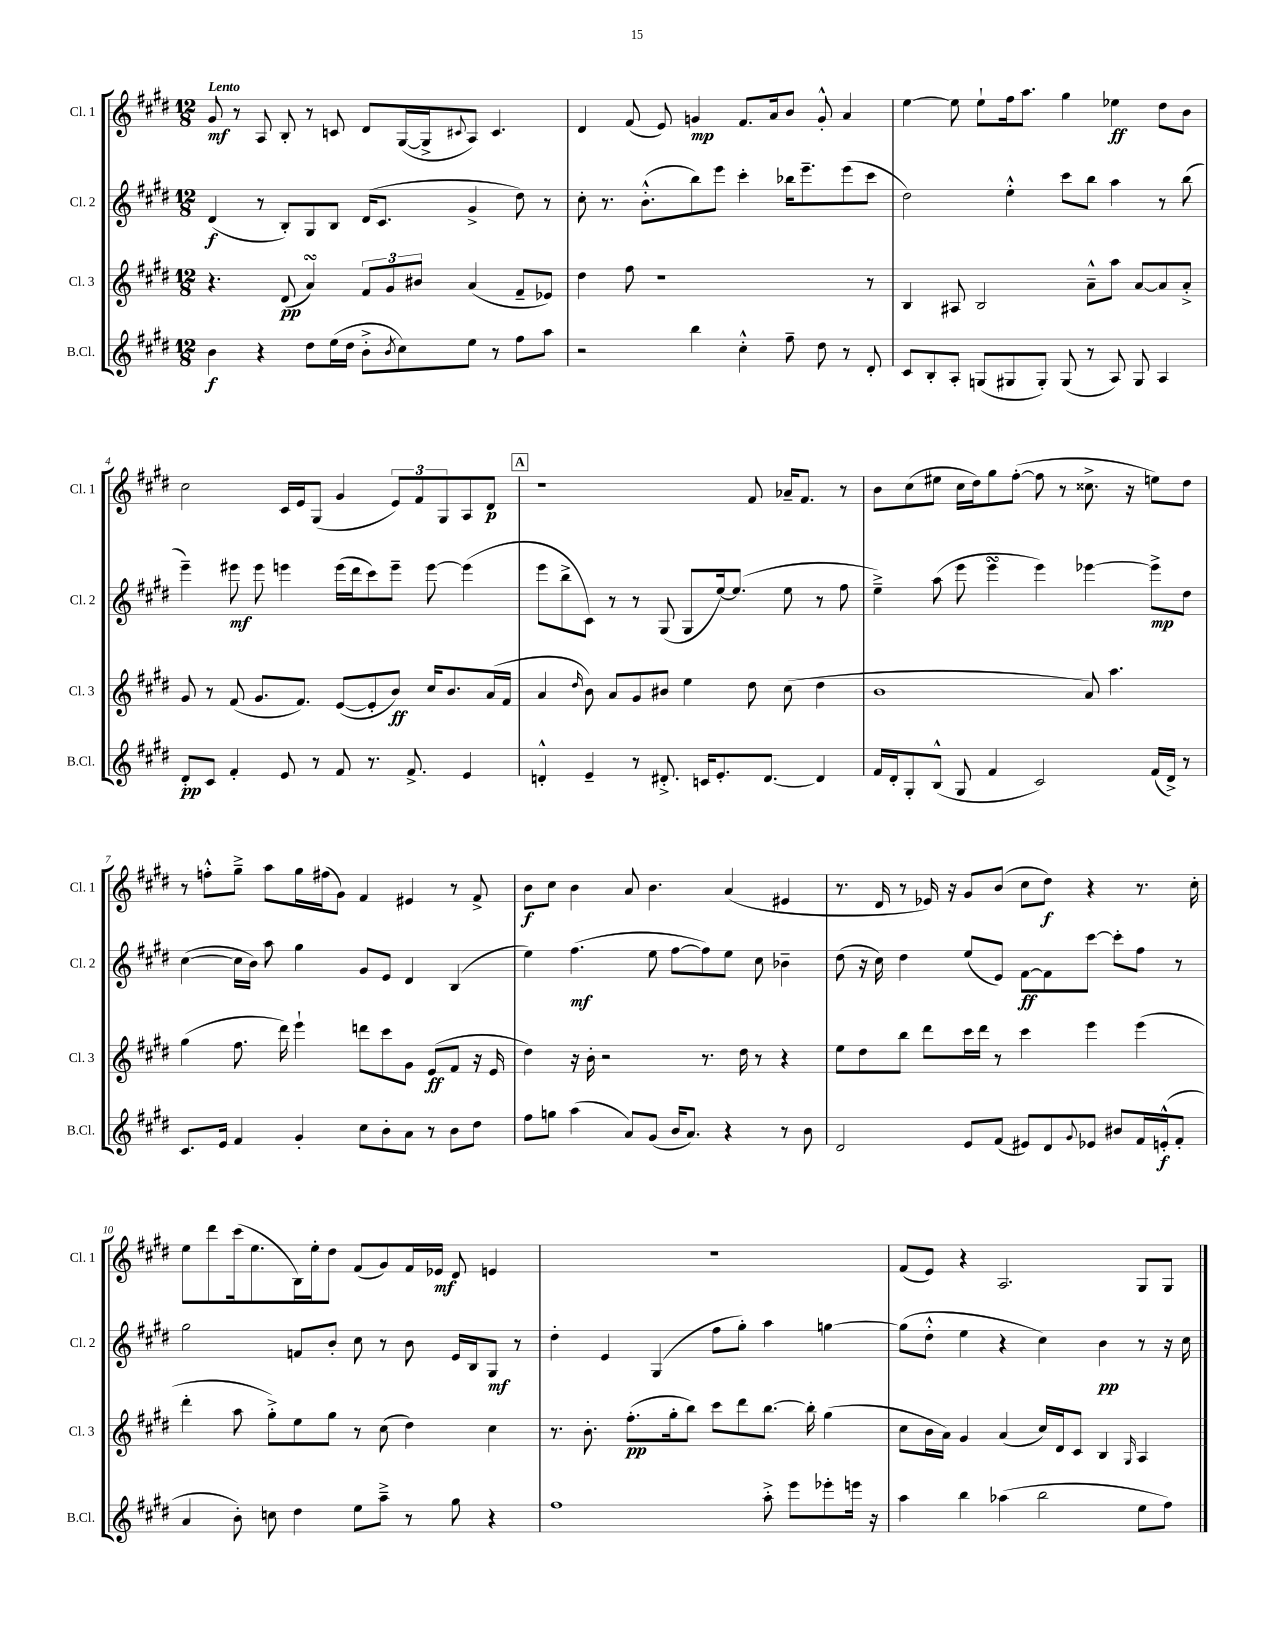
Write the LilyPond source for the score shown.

<<
\new StaffGroup <<
\new Staff = "s0" \with { instrumentName = "Cl. 1" shortInstrumentName = "Cl. 1" } {
    \clef treble \key e \major \numericTimeSignature \time 12/8 \tempo "Lento"
    gis'8\mf r8 a8 b8-. r8 c'8 dis'8 gis16~( gis16-> \appoggiatura { cis'8 } a8) cis'4. |
    dis'4 fis'8( e'8) g'4\mp fis'8. a'16 b'8 g'8-.-^ a'4 |
    e''4~ e''8 e''8-! fis''16 a''8. gis''4 ees''4\ff dis''8 b'8 |
    cis''2 cis'16 e'16 gis8( gis'4 \tuplet 3/2 { e'8) fis'8 gis8 } a8 dis'8\p |
    \mark \markup { \box "A" } r1 fis'8 aes'16-- fis'8. r8 |
    b'8 cis''8( eis''8 cis''16 dis''16) gis''8 fis''8~-.( fis''8 r8 cisis''8.-> r16 e''8) dis''8 |
    r8 f''8-.-^ gis''8---> a''8 gis''16 fis''16( gis'8) fis'4 eis'4 r8 fis'8-> |
    b'8\f cis''8 b'4 a'8 b'4. a'4( eis'4 |
    r8. dis'16 r8 ees'16) r16 gis'8 b'8( cis''8 dis''8\f) r4 r8. cis''16-. |
    e''8 dis'''8 cis'''16( e''8. b16) e''16-. dis''8 fis'8( gis'8) fis'16 ees'16\mf dis'8 e'4 |
    R1. |
    fis'8( e'8) r4 a2. gis8 gis8 \bar "|." |
}
\new Staff = "s1" \with { instrumentName = "Cl. 2" shortInstrumentName = "Cl. 2" } {
    \clef treble \key e \major \numericTimeSignature \time 12/8
    dis'4\f( r8 b8-.) gis8 b8 dis'16( cis'8. gis'4-> dis''8) r8 |
    cis''8-. r8. b'8.-.-^( b''8) e'''8 cis'''4-. bes''16 e'''8.-- e'''8( cis'''8 |
    dis''2) e''4-.-^ cis'''8 b''8 a''4 r8 b''8( |
    e'''4--) eis'''8\mf eis'''8 e'''4 e'''16( dis'''16 cis'''8) e'''8-- e'''8~ e'''4( |
    \mark \markup { \box "A" } e'''8 b''8-> cis'8) r8 r8 gis8( gis8 e''16~) e''8.( e''8 r8 fis''8 |
    e''4--->) a''8( e'''8 e'''4\turn e'''4) ees'''4~ ees'''8->\mp dis''8 |
    cis''4~( cis''16 b'16) a''8 gis''4 gis'8 e'8 dis'4 b4( |
    e''4) fis''4.\mf( e''8 fis''8~ fis''8) e''8 cis''8 bes'4-- |
    dis''8( r16 cis''16) dis''4 e''8( e'8) fis'8~\ff fis'8 cis'''8~ cis'''8-. fis''8 r8 |
    gis''2 f'8 b'8-. cis''8 r8 b'8 e'16 b16 gis8\mf r8 |
    dis''4-. e'4 gis4( fis''8 gis''8-.) a''4 g''4~ |
    g''8( dis''8-.-^ e''4 r4 cis''4) b'4\pp r8 r16 cis''16 \bar "|." |
}
\new Staff = "s2" \with { instrumentName = "Cl. 3" shortInstrumentName = "Cl. 3" } {
    \clef treble \key e \major \numericTimeSignature \time 12/8
    r4. dis'8\pp( a'4\turn) \tuplet 3/2 { fis'8 gis'8 bis'8 } a'4( fis'8-- ees'8) |
    dis''4 fis''8 r1 r8 |
    b4 ais8 b2 a'8---^ a''8 a'8~ a'8 a'8-.-> |
    gis'8 r8 fis'8( gis'8. fis'8.) e'8~( e'8-. b'8\ff) cis''16 b'8. a'16( fis'16 |
    \mark \markup { \box "A" } a'4 \grace { dis''16 } b'8) a'8 gis'8 bis'8 e''4 dis''8 cis''8( dis''4 |
    b'1 a'8) a''4. |
    gis''4( fis''8. dis'''16) e'''4-! d'''8 cis'''8 gis'8 e'8\ff( fis'8 r16 e'16 |
    dis''4) r16 b'16-. r2 r8. dis''16 r8 r4 |
    e''8 dis''8 b''8 dis'''8 cis'''16 dis'''16 r8 cis'''4 e'''4 e'''4( |
    dis'''4-. a''8 gis''8-.->) e''8 gis''8 r8 cis''8( dis''4) cis''4 |
    r8. b'8.-. fis''8.-.\pp( gis''16-. b''8) cis'''8 dis'''8 b''8.~ b''16-. gis''4( |
    cis''8 b'16 a'16) gis'4 a'4( cis''16) dis'16 cis'8 b4 \grace { gis16 } a4 \bar "|." |
}
\new Staff = "s3" \with { instrumentName = "B.Cl." shortInstrumentName = "B.Cl." } {
    \clef treble \key e \major \numericTimeSignature \time 12/8
    b'4\f r4 dis''8 e''16( dis''16 b'8-.-> \acciaccatura { b'8 } cis''8) e''8 r8 fis''8 a''8 |
    r2 b''4 cis''4-.-^ fis''8-- dis''8 r8 dis'8-. |
    cis'8 b8-. a8-. g8( gis8 gis8-.) gis8( r8 a8) gis8 a4 |
    dis'8-.\pp cis'8 fis'4-. e'8 r8 fis'8 r8. fis'8.-> e'4 |
    \mark \markup { \box "A" } d'4-.-^ e'4-- r8 dis'8.-.-> c'16 e'8.-. dis'8.~ dis'4 |
    fis'16 dis'16-. gis8-. b8-^( gis8 fis'4 cis'2) fis'16( dis'16->) r8 |
    cis'8. e'16 fis'4 gis'4-. cis''8 b'8-. a'8 r8 b'8 dis''8 |
    fis''8 g''8 a''4( a'8) gis'8( b'16 a'8.) r4 r8 b'8 |
    dis'2 e'8 fis'8( eis'8) dis'8 \appoggiatura { gis'8 } ees'8 bis'8 fis'16 e'16-.-^\f( fis'8-. |
    a'4 b'8-.) c''8 dis''4 e''8 a''8---> r8 gis''8 r4 |
    fis''1 a''8-.-> e'''8 ees'''8-. e'''16 r16 |
    a''4 b''4 aes''4( b''2 e''8 fis''8) \bar "|." |
}
>>
>>
